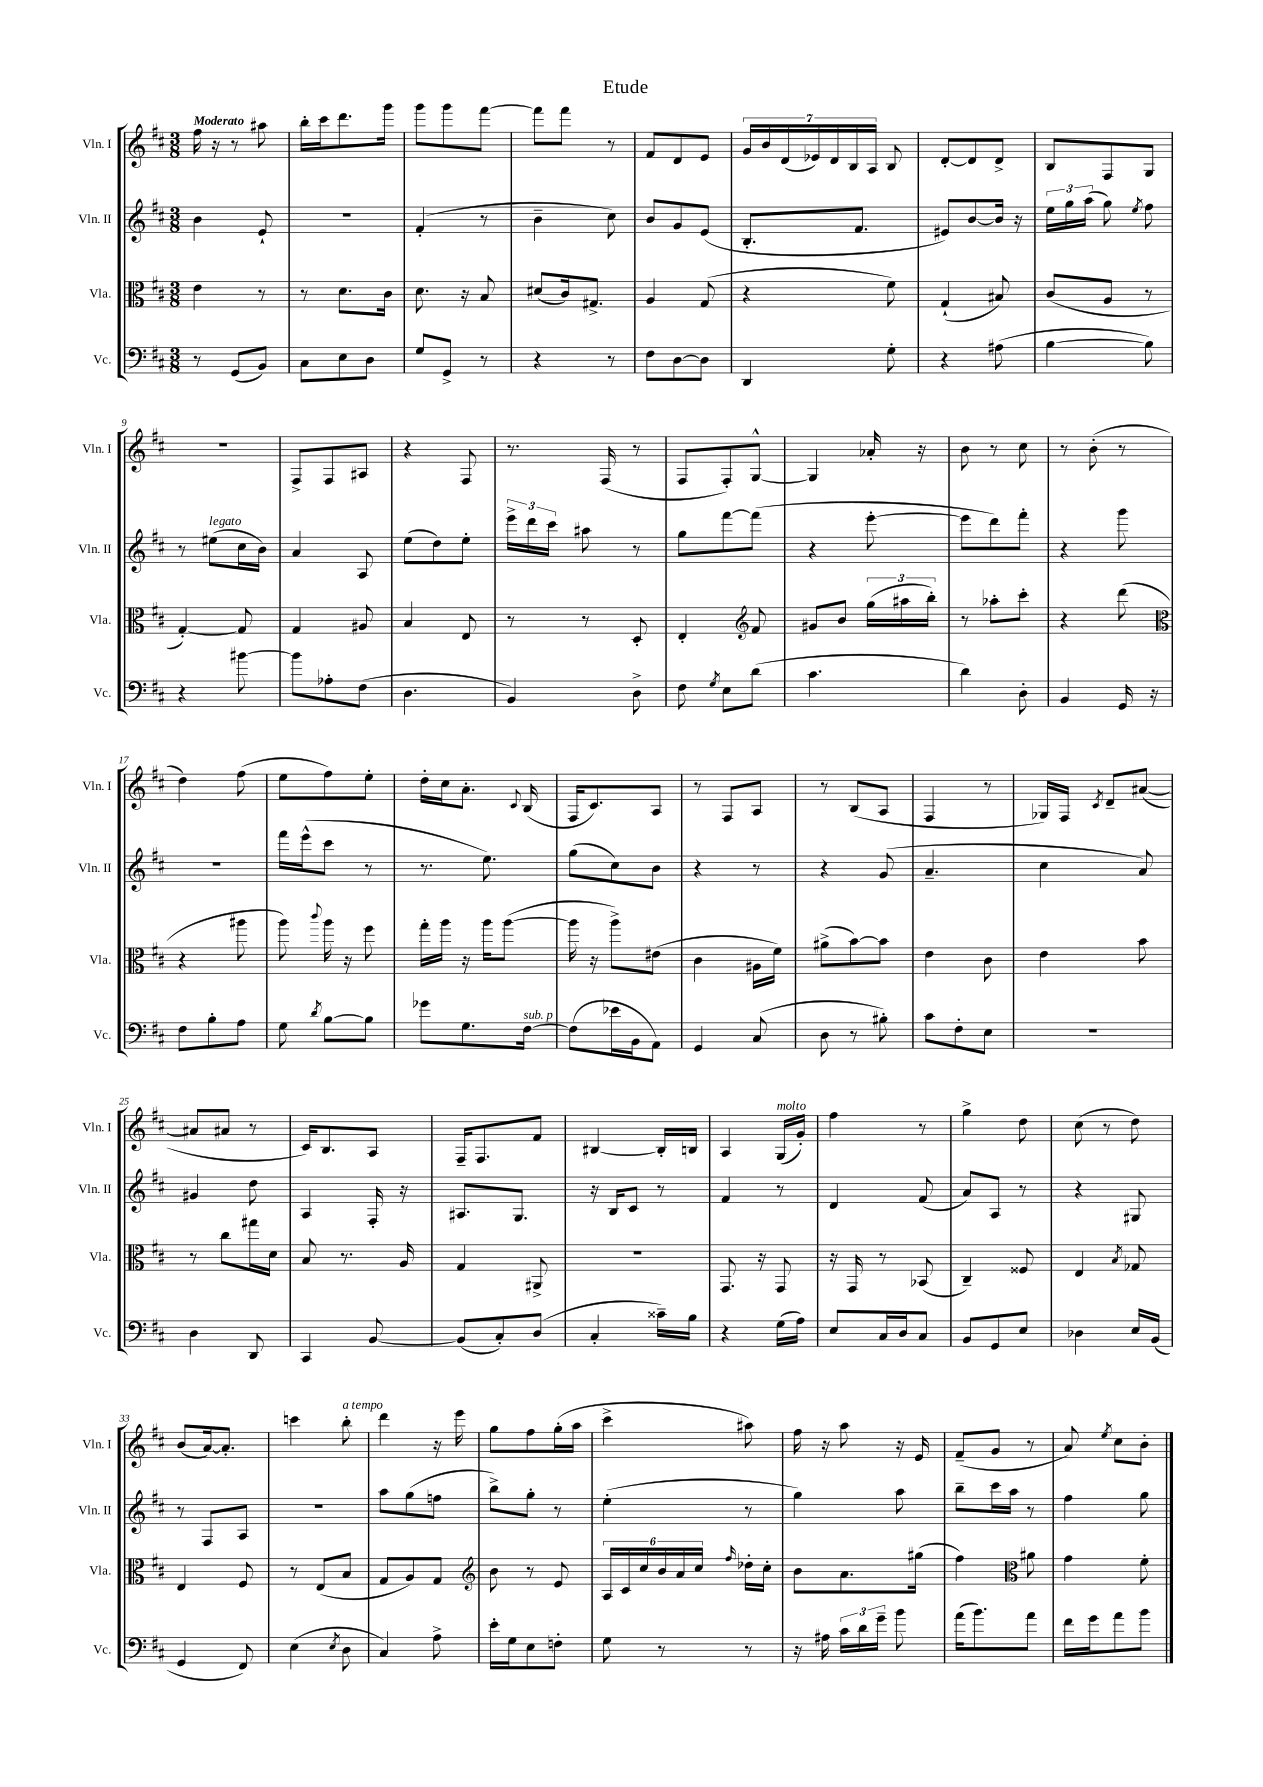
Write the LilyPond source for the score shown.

\header { title = "Etude" }
<<
\new StaffGroup <<
\new Staff = "s0" \with { instrumentName = "Vln. I" shortInstrumentName = "Vln. I" } {
    \clef treble \key d \major \numericTimeSignature \time 3/8 \tempo "Moderato"
    \autoBeamOff fis''16 r16 r8 ais''8 |
    b''16[-. cis'''16 d'''8. g'''16] |
    g'''8[ g'''8 fis'''8]~ |
    fis'''8[ fis'''8] r8 |
    fis'8[ d'8 e'8] |
    \tuplet 7/4 { g'16[ b'16 d'16( ees'16) d'16 b16 a16] } b8 |
    d'8[~-. d'8 d'8]-> |
    b8[ fis8 g8] |
    R4. |
    fis8[-> fis8 ais8] |
    r4 fis8 |
    r8. fis16( r8 |
    fis8[ fis8-.) g8]~-^ |
    g4 aes'16-. r16 |
    b'8 r8 cis''8 |
    r8 b'8-.( r8 |
    d''4) fis''8( |
    e''8[ fis''8) e''8]-. |
    d''16[-. cis''16 a'8.]-. \appoggiatura { cis'8 } b16( |
    fis16[ cis'8.) a8] |
    r8 fis8[ a8] |
    r8 b8[( a8] |
    fis4 r8 |
    ges16[) fis16] \acciaccatura { cis'8 } d'8[-- ais'8]~( |
    ais'8[ ais'8] r8 |
    cis'16[) b8. a8] |
    fis16[-- fis8. fis'8] |
    bis4~ bis16[-. b16] |
    a4 g16[^\markup { \italic "molto" }( g'16]-.) |
    fis''4 r8 |
    g''4-> d''8 |
    cis''8( r8 d''8) |
    b'8[( a'16~) a'8.]-. |
    c'''4 b''8-.^\markup { \italic "a tempo" } |
    d'''4 r16 e'''16 |
    g''8[ fis''8 g''16-.( a''16] |
    cis'''4-> ais''8) |
    fis''16 r16 a''8 r16 e'16 |
    fis'8[--( g'8] r8 |
    a'8) \acciaccatura { e''8 } cis''8[ b'8]-. \bar "|." |
}
\new Staff = "s1" \with { instrumentName = "Vln. II" shortInstrumentName = "Vln. II" } {
    \clef treble \key d \major \numericTimeSignature \time 3/8
    \autoBeamOff b'4 e'8-! |
    R4. |
    fis'4-.( r8 |
    b'4-- cis''8) |
    b'8[ g'8 e'8]( |
    b8.[-. fis'8.] |
    eis'8[) b'8~ b'16] r16 |
    \tuplet 3/2 { e''16[ g''16 a''16]( } g''8) \acciaccatura { e''8 } fis''8 |
    r8 eis''8[^\markup { \italic "legato" }( cis''16 b'16]) |
    a'4 a8 |
    e''8[( d''8) e''8]-. |
    \tuplet 3/2 { e'''16[-> d'''16 cis'''16] } ais''8 r8 |
    g''8[ fis'''8~ fis'''8]( |
    r4 e'''8~-. |
    e'''8[ d'''8) fis'''8]-. |
    r4 g'''8 |
    R4. |
    fis'''16[ e'''16-^( cis'''8] r8 |
    r8. e''8.) |
    g''8[( cis''8) b'8] |
    r4 r8 |
    r4 g'8( |
    a'4.-- |
    cis''4 a'8) |
    gis'4 d''8 |
    a4 fis16-. r16 |
    ais8.[ g8.] |
    r16 b16[ cis'8] r8 |
    fis'4 r8 |
    d'4 fis'8( |
    a'8[) a8] r8 |
    r4 gis8 |
    r8 fis8[ a8] |
    R4. |
    a''8[ g''8( f''8] |
    b''8[->) g''8]-. r8 |
    e''4-.( r8 |
    g''4) a''8 |
    b''8[-- cis'''16 a''16] r8 |
    fis''4 g''8 \bar "|." |
}
\new Staff = "s2" \with { instrumentName = "Vla." shortInstrumentName = "Vla." } {
    \clef alto \key d \major \numericTimeSignature \time 3/8
    \autoBeamOff e'4 r8 |
    r8 d'8.[ cis'16] |
    d'8. r16 b8 |
    dis'8[( cis'16) gis8.]-> |
    a4 g8( |
    r4 fis'8) |
    g4-!( bis8) |
    cis'8[( a8] r8 |
    g4~-.) g8 |
    g4 ais8 |
    b4 e8 |
    r8 r8 d8-. |
    e4-. \clef treble fis'8 |
    gis'8[ b'8] \tuplet 3/2 { g''16[( ais''16 b''16]-.) } |
    r8 aes''8[-. cis'''8]-. |
    r4 d'''8( |
    \clef alto r4 ais''8 |
    a''8) \appoggiatura { cis'''8 } a''16 r16 fis''8 |
    g''16[-. a''16] r16 a''16[ a''8]~( |
    a''16 r16 a''8[->) eis'8]( |
    cis'4 ais16[ fis'16]) |
    ais'8[->( b'8~) b'8] |
    e'4 cis'8 |
    e'4 b'8 |
    r8 cis''8[ gis''16 d'16] |
    b8 r8. a16 |
    g4 ais,8-> |
    R4. |
    g,8. r16 g,8 |
    r16 g,16 r8 bes,8( |
    cis4--) fisis8 |
    e4 \acciaccatura { b8 } ges8 |
    e4 fis8 |
    r8 e8[( b8] |
    g8[ a8) g8] |
    \clef treble b'8 r8 e'8 |
    \tuplet 6/4 { a16[ cis'16 cis''16 b'16 a'16 cis''16] } \grace { fis''16 } des''16[-. cis''16]-. |
    b'8[ a'8. gis''16]( |
    fis''4) \clef alto ais'8 |
    g'4 fis'8-. \bar "|." |
}
\new Staff = "s3" \with { instrumentName = "Vc." shortInstrumentName = "Vc." } {
    \clef bass \key d \major \numericTimeSignature \time 3/8
    \autoBeamOff r8 g,8[( b,8]) |
    cis8[ e8 d8] |
    g8[ g,8]-> r8 |
    r4 r8 |
    fis8[ d8~ d8] |
    d,4 g8-. |
    r4 ais8( |
    b4~ b8) |
    r4 bis'8~ |
    bis'8[ aes8-. fis8]( |
    d4. |
    b,4) d8-> |
    fis8 \acciaccatura { g8 } e8[ d'8]( |
    cis'4. |
    d'4) d8-. |
    b,4 g,16 r16 |
    fis8[ b8-. a8] |
    g8 \acciaccatura { d'8 } b8[~ b8] |
    ges'8[ g8. fis16]~^\markup { \italic "sub. p" } |
    fis8[( ees'16 b,16 a,8]) |
    g,4 cis8( |
    d8 r8 bis8-.) |
    cis'8[ fis8-. e8] |
    R4. |
    d4 d,8 |
    cis,4 b,8~ |
    b,8[( cis8-.) d8]( |
    cis4-. cisis'16[--) b16] |
    r4 g16[( a16]) |
    e8[ cis16 d16 cis8] |
    b,8[ g,8 e8] |
    des4 e16[ b,16]( |
    g,4 fis,8) |
    e4( \acciaccatura { e8 } d8 |
    cis4) a8-> |
    e'16[-. g16 e8 f8]-. |
    g8 r8 r8 |
    r16 ais16 \tuplet 3/2 { cis'16[ d'16 g'16]-- } b'8 |
    a'16[( b'8.) a'8] |
    fis'16[ g'16 a'8 b'8] \bar "|." |
}
>>
>>
